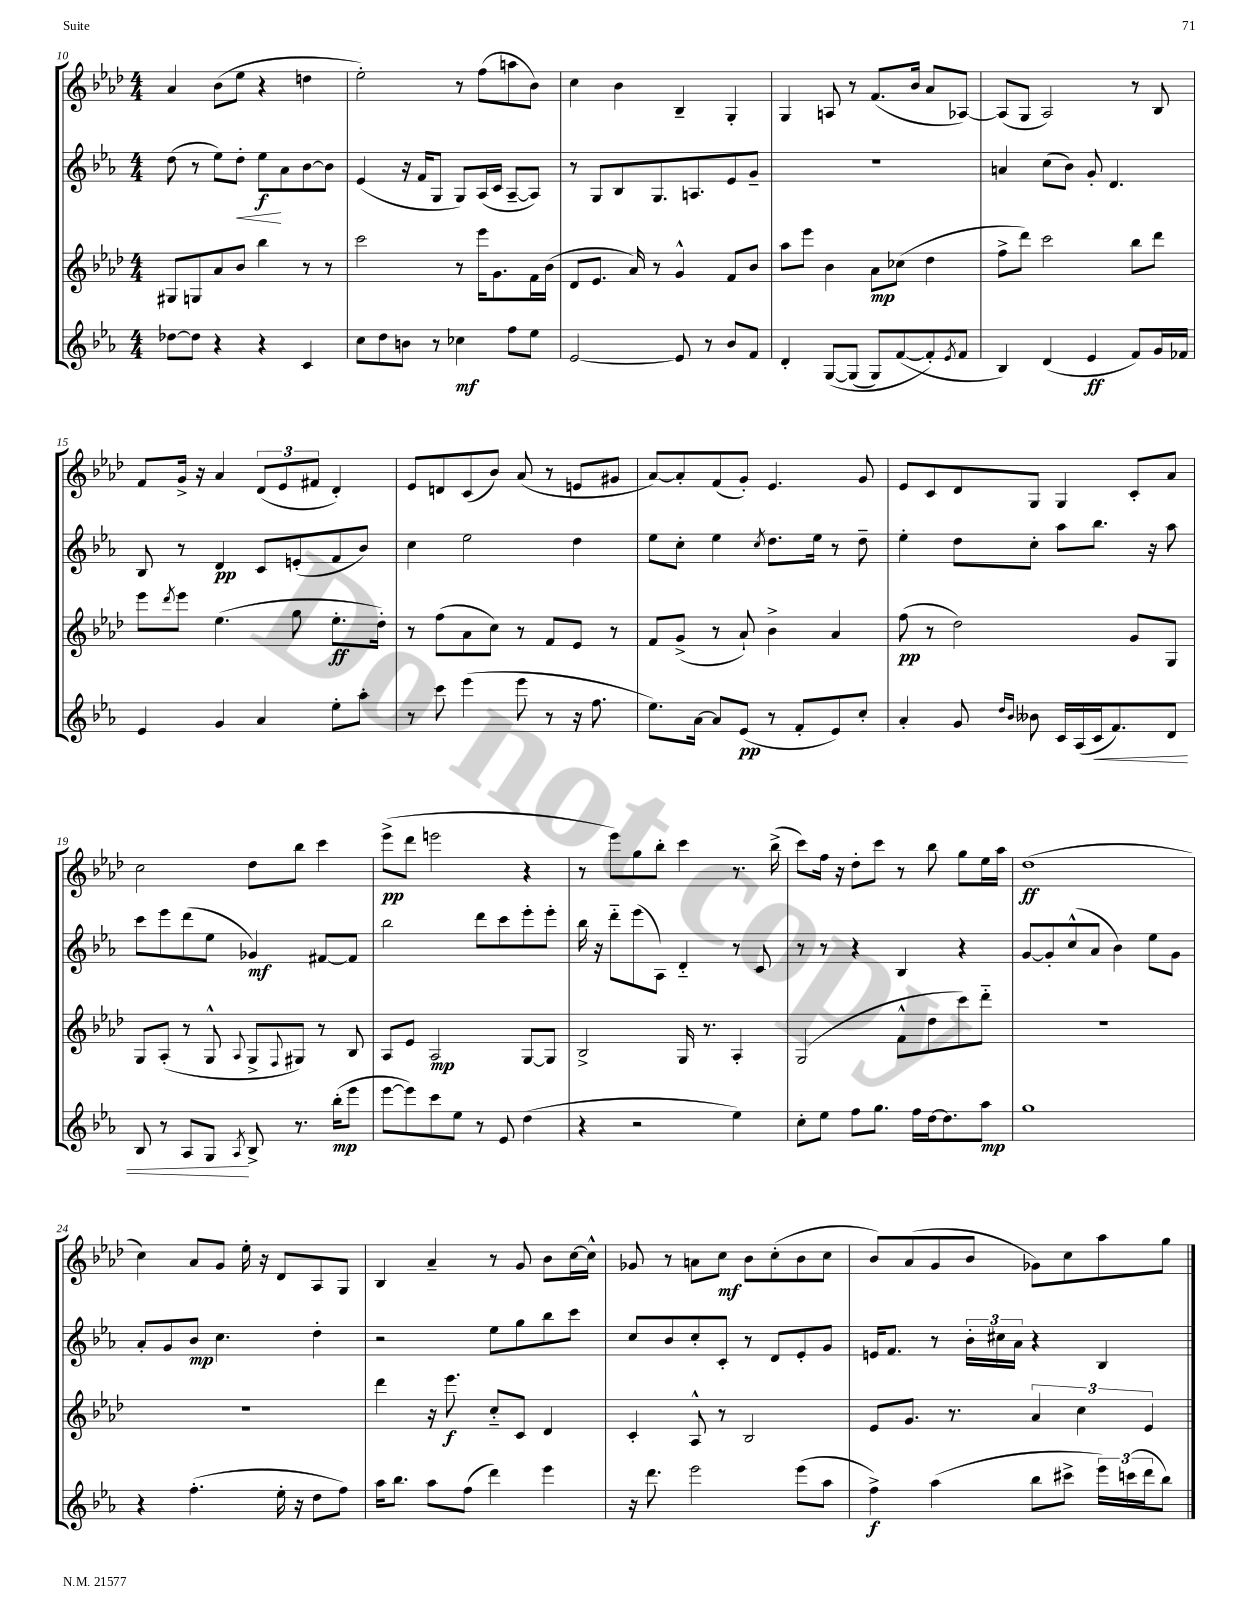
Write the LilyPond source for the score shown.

<<
\new StaffGroup <<
\new Staff = "s0" {
    \clef treble \key aes \major \numericTimeSignature \time 4/4
    aes'4 bes'8( ees''8 r4 d''4 |
    ees''2-.) r8 f''8( a''8 bes'8) |
    c''4 bes'4 bes4-- g4-. |
    g4 a8 r8 f'8.( bes'16 aes'8 aes8~) |
    aes8( g8 aes2) r8 bes8 |
    f'8 g'16-> r16 aes'4 \tuplet 3/2 { des'8( ees'8 fis'8 } des'4-.) |
    ees'8 d'8 c'8( bes'8) aes'8( r8 e'8 gis'8 |
    aes'8~) aes'8-. f'8( g'8-.) ees'4. g'8 |
    ees'8 c'8 des'8 g8 g4 c'8-. aes'8 |
    c''2 des''8 bes''8 c'''4 |
    ees'''8->\pp( des'''8 e'''2 r4 |
    r8 ees'''8) g''8 bes''8-. c'''4 r8. bes''16->( |
    c'''8) f''16 r16 des''8-. c'''8 r8 bes''8 g''8 ees''16 aes''16 |
    des''1\ff( |
    c''4) aes'8 g'8 ees''16-. r16 des'8 aes8 g8 |
    bes4 aes'4-- r8 g'8 bes'8 c''16~ c''16-^ |
    ges'8 r8 a'8 c''8\mf bes'8 c''8-.( bes'8 c''8 |
    bes'8) aes'8( g'8 bes'8 ges'8) c''8 aes''8 g''8 \bar "|." |
}
\new Staff = "s1" {
    \clef treble \key ees \major \numericTimeSignature \time 4/4
    d''8( r8 ees''8) d''8-.\< ees''8\f\! aes'8 bes'8~ bes'8 |
    ees'4( r16 f'16 g8 g8) aes16( c'16 aes8~-- aes8) |
    r8 g8 bes8 g8. a8. ees'8 g'8-- |
    R1 |
    a'4 c''8( bes'8) g'8-. d'4. |
    bes8 r8 d'4\pp c'8 e'8-.( f'8 bes'8) |
    c''4 ees''2 d''4 |
    ees''8 c''8-. ees''4 \acciaccatura { c''8 } d''8. ees''16 r8 d''8-- |
    ees''4-. d''8 c''8-. aes''8 bes''8. r16 aes''8 |
    c'''8 ees'''8 d'''8( ees''8 ges'4\mf) fis'8~ fis'8 |
    bes''2 d'''8 c'''8 ees'''8-. ees'''8-. |
    bes''16 r16 d'''8-_ ees'''8( aes8) d'4-_ r8 c'8 |
    r8 r8 r4 bes4 r4 |
    g'8~ g'8-. c''8-^( aes'8 bes'4) ees''8 g'8 |
    aes'8-. g'8 bes'8\mp c''4. d''4-. |
    r2 ees''8 g''8 bes''8 c'''8 |
    c''8 bes'8 c''8-. c'8-. r8 d'8 ees'8-. g'8 |
    e'16 f'8. r8 \tuplet 3/2 { bes'16-. cis''16 aes'16 } r4 bes4 \bar "|." |
}
\new Staff = "s2" {
    \clef treble \key aes \major \numericTimeSignature \time 4/4
    gis8 g8 aes'8 bes'8 bes''4 r8 r8 |
    c'''2 r8 ees'''16 g'8. f'16 bes'16( |
    des'8 ees'8. aes'16) r8 g'4-^ f'8 bes'8 |
    aes''8 ees'''8 bes'4 aes'8\mp ces''8( des''4 |
    f''8-> des'''8) c'''2 bes''8 des'''8 |
    ees'''8 \acciaccatura { des'''8 } ees'''8 ees''4.( g''8 ees''8.-.\ff des''16-.) |
    r8 f''8( aes'8 c''8) r8 f'8 ees'8 r8 |
    f'8 g'8->( r8 aes'8-!) bes'4-> aes'4 |
    f''8\pp( r8 des''2) g'8 g8 |
    g8 aes8-.( r8 g8-^ \appoggiatura { aes8 } g8-> \appoggiatura { f8 } gis8) r8 bes8 |
    aes8 ees'8 aes2\mp g8~ g8 |
    bes2-> g16 r8. aes4-. |
    g2( f'8-^ des''8 c'''8) des'''8-_ |
    R1 |
    R1 |
    des'''4 r16 ees'''8.\f c''8-_ c'8 des'4 |
    c'4-. aes8-^ r8 bes2 |
    ees'8 g'8. r8. \tuplet 3/2 { aes'4 c''4 ees'4 } \bar "|." |
}
\new Staff = "s3" {
    \clef treble \key ees \major \numericTimeSignature \time 4/4
    des''8~ des''8 r4 r4 c'4 |
    c''8 d''8 b'8 r8 ces''4\mf f''8 ees''8 |
    ees'2~ ees'8 r8 bes'8 f'8 |
    d'4-. g8~\( g8( g8) f'8~( f'8-.\) \acciaccatura { ees'8 } f'8 |
    bes4) d'4( ees'4\ff f'8) g'16 fes'16 |
    ees'4 g'4 aes'4 ees''8-. aes''8-. |
    r8 c'''8 ees'''4( ees'''8 r8 r16 f''8. |
    ees''8.) aes'16~ aes'8 ees'8\pp( r8 f'8-. ees'8) c''8-. |
    aes'4-. g'8 \grace { d''16 bes'16 } beses'8 c'16 aes16( c'16\< f'8.) d'8 |
    bes8 r8 aes8 g8\! \acciaccatura { aes8 } bes8-> r8. bes''16-.\mp( ees'''8 |
    ees'''8~ ees'''8) c'''8 ees''8 r8 ees'8 d''4( |
    r4 r2 ees''4) |
    c''8-. ees''8 f''8 g''8. f''16 d''16~ d''8. aes''8\mp |
    g''1 |
    r4 f''4.-.( ees''16-. r16 d''8 f''8) |
    aes''16 bes''8. aes''8 f''8( d'''4) ees'''4 |
    r16 d'''8. ees'''2 ees'''8( aes''8 |
    f''4->\f) aes''4( bes''8 cis'''8-> \tuplet 3/2 { ees'''16) c'''16( d'''16 } bes''8) \bar "|." |
}
>>
>>
\layout { \context { \Score currentBarNumber = #10 } }
